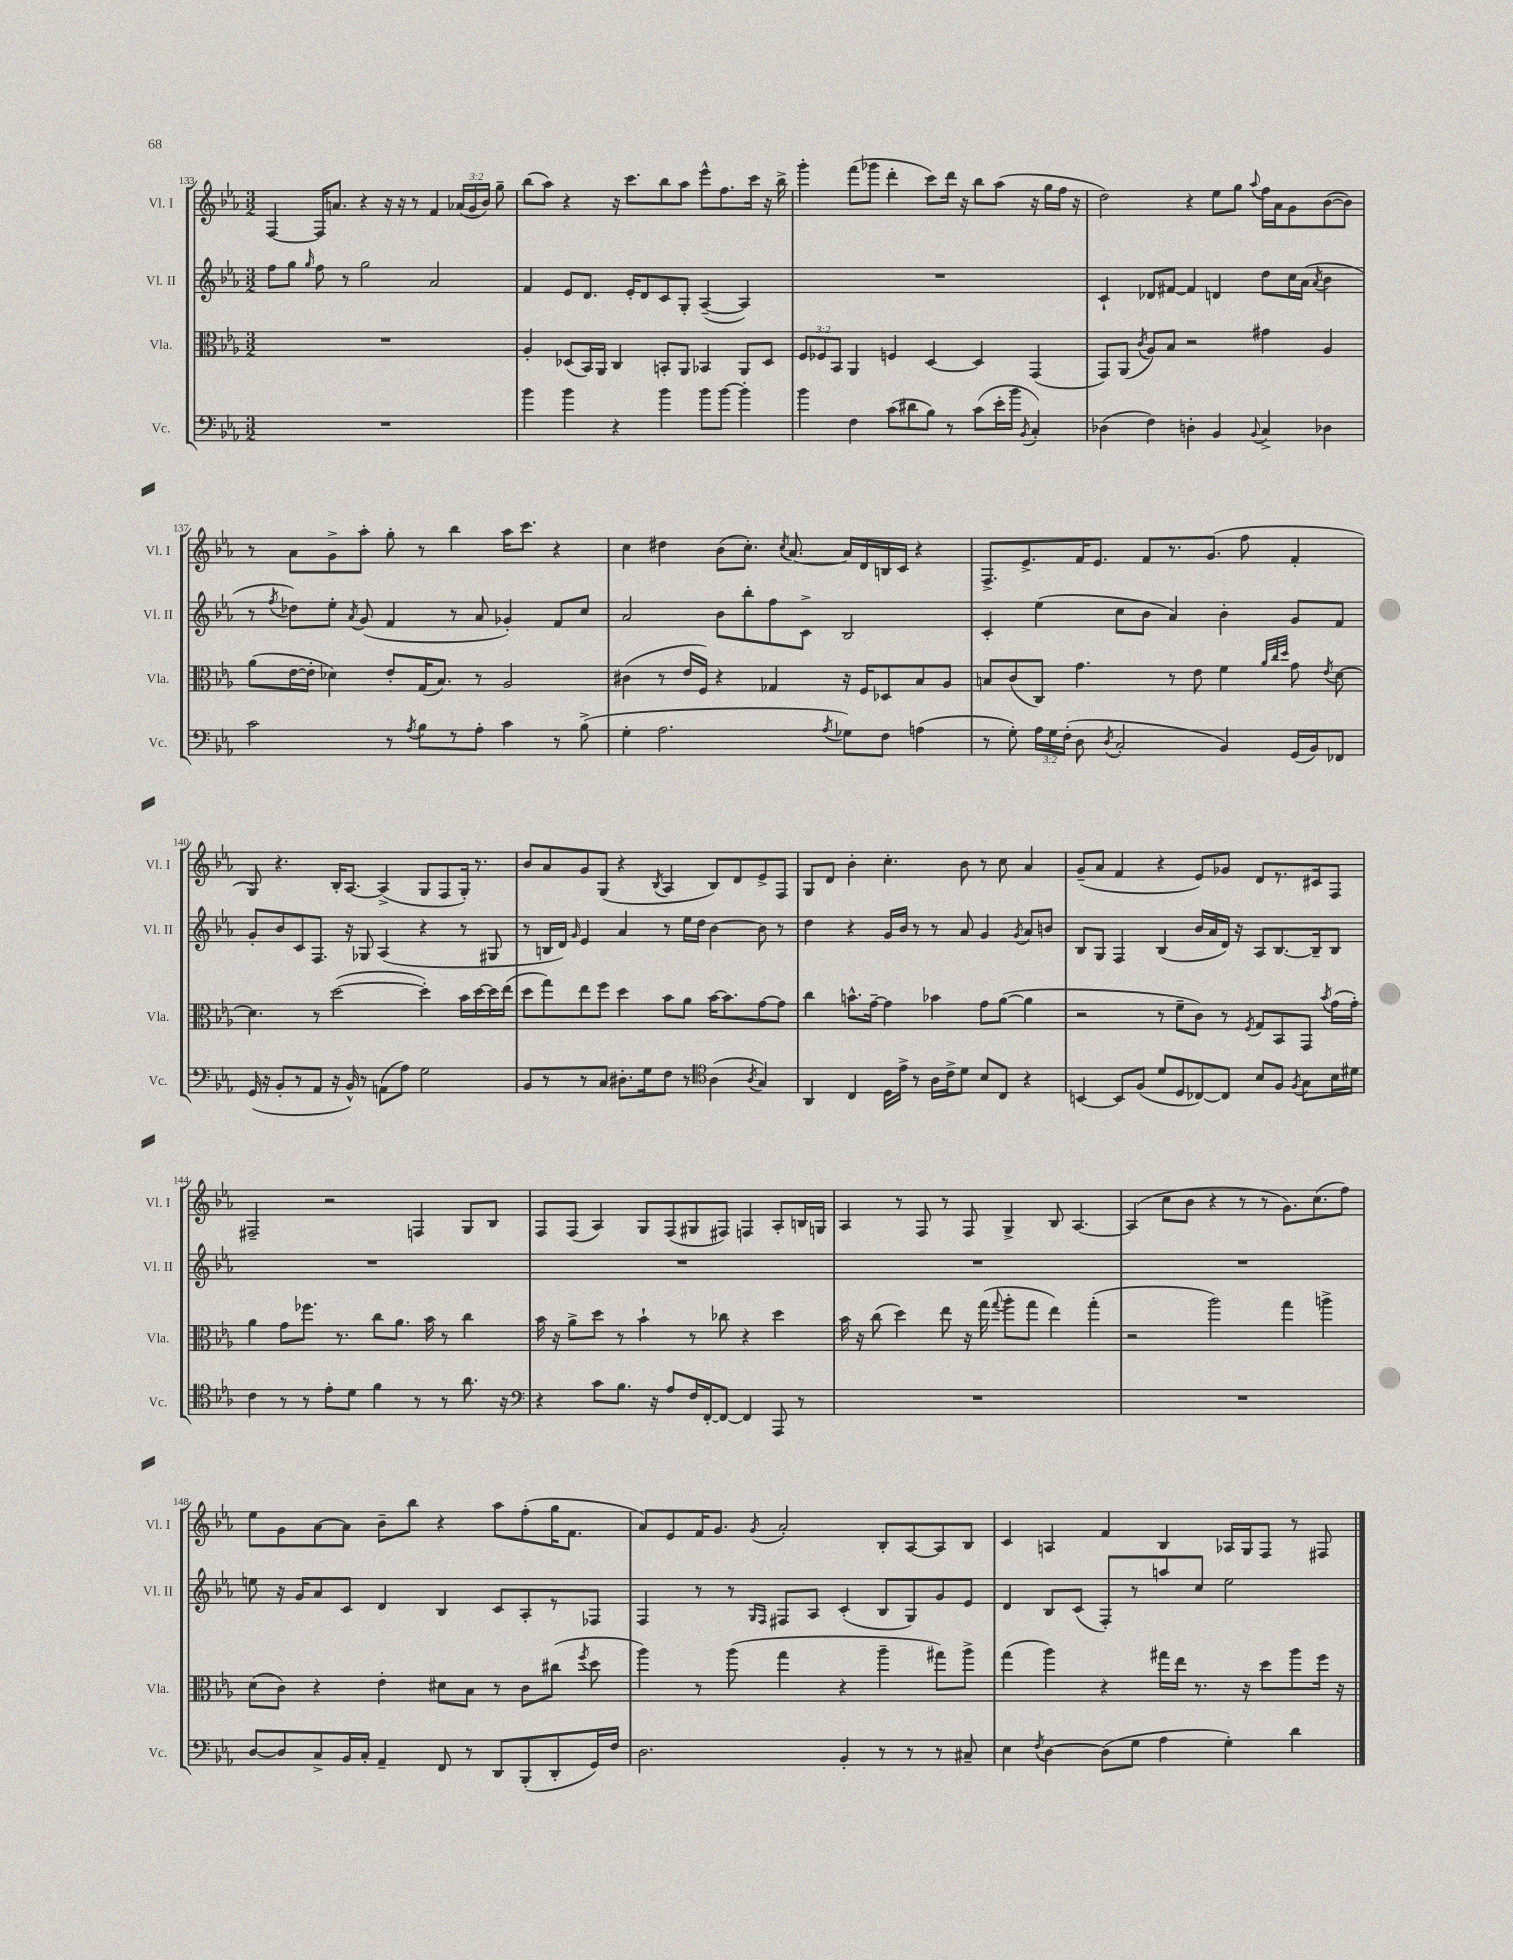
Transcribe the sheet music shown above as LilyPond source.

<<
\new StaffGroup <<
\new Staff = "s0" \with { instrumentName = "Vl. I" shortInstrumentName = "Vl. I" } {
    \clef treble \key ees \major \numericTimeSignature \time 3/2 \override Staff.TupletNumber.text = #tuplet-number::calc-fraction-text
    \autoBeamOff f4~ f16[ a'8.] r4 r16 r16 r8 f'4 \tuplet 3/2 { aes'16[( g'16 bes'16]) } g''8-- |
    bes''8[( aes''8]) r4 r16 c'''8.[ bes''8 aes''8] ees'''8[-^ f''8. c'''16] r16 bes''16-> |
    g'''4-. f'''8[( ges'''8] d'''4-. c'''8[) d'''16] r16 bes''8[ aes''8]( r16 g''16[ f''16] r16 |
    d''2) r4 ees''8[ g''8] \appoggiatura { aes''8 } f''16[ aes'16 g'8 bes'8~( bes'8]) |
    r8 aes'8[ g'8-> aes''8]-. g''8-. r8 bes''4 aes''16[ c'''8.] r4 |
    c''4 dis''4 bes'8[( c''8.]-.) \acciaccatura { c''8 } aes'8.~ aes'16[ d'16 b16 c'16] r4 |
    f8.[-> ees'8.-> f'16 ees'8.] f'8[ r8. g'8.]( f''8 f'4-. |
    g8) r4. bes16[-. aes8.]~ aes4->( g8[ f8 g16]-.) r8. |
    bes'8[ aes'8 g'8 g8]( r4 \acciaccatura { bes8 } aes4 bes8[) d'8 ees'8-> f8] |
    g8[ d'8] bes'4-. c''4.-. bes'8 r8 c''8 aes'4 |
    g'8[--( aes'8] f'4 r4 ees'8[) ges'8] d'8[ r8. cis'16 f8] |
    fis2-- r2 f4 g8[ bes8] |
    f8[ f8]( aes4) g8[ f8( gis8 fis8]) f4 aes8[-. b16 g16] |
    aes4 r8 f8 r8 f8 g4-> bes8 aes4.~ |
    aes4( c''8[ bes'8] r4 r8 r8 g'8.[) c''8.( f''8]) |
    ees''8[ g'8 aes'8~ aes'8] bes'8[-- bes''8] r4 aes''8[ f''8-.( g''16 f'8.] |
    aes'8[) ees'8 f'16 g'8.] \acciaccatura { g'8 } aes'2-. bes8[-. aes8~ aes8 bes8] |
    c'4 a4 f'4 bes4 aes16[ g16 f8] r8 fis8 \bar "|." |
}
\new Staff = "s1" \with { instrumentName = "Vl. II" shortInstrumentName = "Vl. II" } {
    \clef treble \key ees \major \numericTimeSignature \time 3/2
    \autoBeamOff f''8[ g''8] \grace { g''16 } f''8 r8 g''2 aes'2 |
    f'4 ees'8[ d'8.] ees'16[-. d'8 c'8 g8]-. aes4~--( aes4) |
    R1. |
    c'4-! des'8[ fis'8]~ fis'4 d'4 d''8[ c''16 aes'16]( \acciaccatura { aes'8 } bes'4 |
    r8 \acciaccatura { f''8 } des''8[) ees''8]-. \acciaccatura { aes'8 } g'8( f'4 r8 aes'8 ges'4-.) f'8[ c''8] |
    aes'2 bes'8[ bes''8-. f''8 c'8]-> bes2 |
    c'4-. ees''4( c''8[ bes'8] aes'4) bes'4-. g'8[ f'8] |
    g'8[-. bes'8 c'8 f8.] r16 ges8 aes4( r4 r8 gis8 |
    r8 b16[ d'16]) \grace { g'16 } ees'4 aes'4 r8 ees''16[ d''16] bes'4~ bes'8 r8 |
    d''4 r4 g'16[ bes'16] r8 r8 aes'8 g'4 \acciaccatura { g'8 } aes'8[ b'8] |
    bes8[ g8] f4 bes4( bes'16[ aes'16 d'16]) r16 aes8[ bes8.~ bes16-- bes8] |
    R1. |
    R1. |
    R1. |
    R1. |
    e''8 r16 g'16[ aes'8 c'8] d'4 bes4 c'8[ aes8-. r8 fes8] |
    f4 r8 r8 \grace { g16[ f16] } fis8[ aes8] c'4-.( bes8[ g8) g'8 ees'8] |
    d'4 bes8[ c'8]( f8[-.) r8 a''8 c''8] ees''2 \bar "|." |
}
\new Staff = "s2" \with { instrumentName = "Vla." shortInstrumentName = "Vla." } {
    \clef alto \key ees \major \numericTimeSignature \time 3/2 \override Staff.TupletNumber.text = #tuplet-number::calc-fraction-text
    \autoBeamOff R1. |
    aes4-. des8[( bes,16) aes,16] c4 b,8[-. aes,8] bes,4 aes,8[ des8] |
    \tuplet 3/2 { f8[ fes8 bes,8] } aes,4 f4 d4~ d4 g,4( |
    g,8[) aes,8]( \acciaccatura { c'8 } aes8[) bes8] r2 gis'4 aes4 |
    aes'8[( ees'16~ ees'16]-. des'4) ees'8[-. g16( bes8.]) r8 aes2 |
    cis'4( r8 ees'16[ f16]) r4 ges4 r16 f16[ des8 bes8 aes8] |
    b8[ c'8( c8]) g'4. r8 ees'8 f'4 \grace { aes'32[ c''32 d''32] } g'8 \acciaccatura { ees'8 } d'8~ |
    d'4. r8 d''2~( d''4-.) bes'16[ d''16~ d''16 ees''16]( |
    d''8[ g''8) ees''8 f''8] d''4 bes'8[ aes'8] bes'16[~ bes'8. g'8~ g'8] |
    c''4 b'8.[-^ g'16]~-- g'4 bes'4 g'8[ aes'8]~( aes'4 |
    r2 r8 f'8[-- c'8]) r8 \acciaccatura { f8 } g8[ bes,8 g,8] \acciaccatura { bes'8 } g'16[( g'16]-.) |
    aes'4 g'8[ fes''8.] r8. c''8[ aes'8.] bes'16 r8 c''4 |
    bes'16 r16 aes'8[-> d''8] r8 bes'4-! r8 ces''8 r4 d''4 |
    bes'16 r16 c''8( d''4) ees''8 r16 g''16( \appoggiatura { g''8 } aes''8[-. g''8] ees''4) g''4-.( |
    r2 aes''2) g''4 a''4-> |
    d'8[( c'8]) r4 ees'4-. dis'8[ bes8] r8 c'8[ cis''8]( \acciaccatura { f''8 } d''8 |
    aes''4) r8 aes''8( g''4 r4 aes''4-- gis''8[) aes''8]-> |
    g''4( aes''4) r4 gis''16[ ees''16] r8. r16 d''8[ aes''8 f''16] r16 \bar "|." |
}
\new Staff = "s3" \with { instrumentName = "Vc." shortInstrumentName = "Vc." } {
    \clef bass \key ees \major \numericTimeSignature \time 3/2 \override Staff.TupletNumber.text = #tuplet-number::calc-fraction-text
    \autoBeamOff R1. |
    bes'4 bes'4 r4 bes'4 bes'8[ bes'8]~ bes'4-. |
    bes'4 f4 c'8[( dis'8 bes8]) r8 c'8[( ees'16-. bes'16] \acciaccatura { bes,8 } c4-.) |
    des4( f4) d4-. bes,4 \appoggiatura { bes,8 } c4-> des4 |
    c'2 r8 \acciaccatura { aes8 } bes8[ r8 aes8]-. c'4 r8 bes8->( |
    g4-. aes2. \acciaccatura { aes8 } ges8[) f8] a4( |
    r8 g8-.) \tuplet 3/2 { aes16[ g16 f16]-.( } d8 \acciaccatura { d8 } c2-. bes,4) g,16[( bes,16) fes,8] |
    g,16( r16 bes,8[-. r8 aes,8] r16 bes,16-^) r8 a,8[( aes8]) g2 |
    bes,8[ r8 r8 c8] dis8.[-. g16 f8] r8 \clef tenor aes4( \acciaccatura { aes8 } g4) |
    aes,4 c4 d16[ ees'16]-> r8 aes16[ c'16-> d'8] bes8[ c8] r4 |
    b,4~ b,8[ f8]( d'8[ d8 ces8~) ces8] bes8[ f8] \acciaccatura { f8 } g8[ bes16 dis'16] |
    c'4 r8 r8 ees'8[-. d'8] f'4 r8 r8 aes'8. r16 |
    \clef bass r4 c'8[ bes8.] r16 aes8[ f16 f,16~-. f,8]~ f,4 aes,,8 r8 |
    R1. |
    R1. |
    d8[~ d8 c8-> bes,16 c16]-. aes,4-- f,8 r8 d,8[ bes,,8-.( d,8-. g,16) f16] |
    d2. bes,4-. r8 r8 r8 cis8-- |
    ees4 \acciaccatura { f8 } d4~ d8[( g8] aes4 g4-.) d'4 \bar "|." |
}
>>
>>
\layout { \context { \Score currentBarNumber = #133 } }
